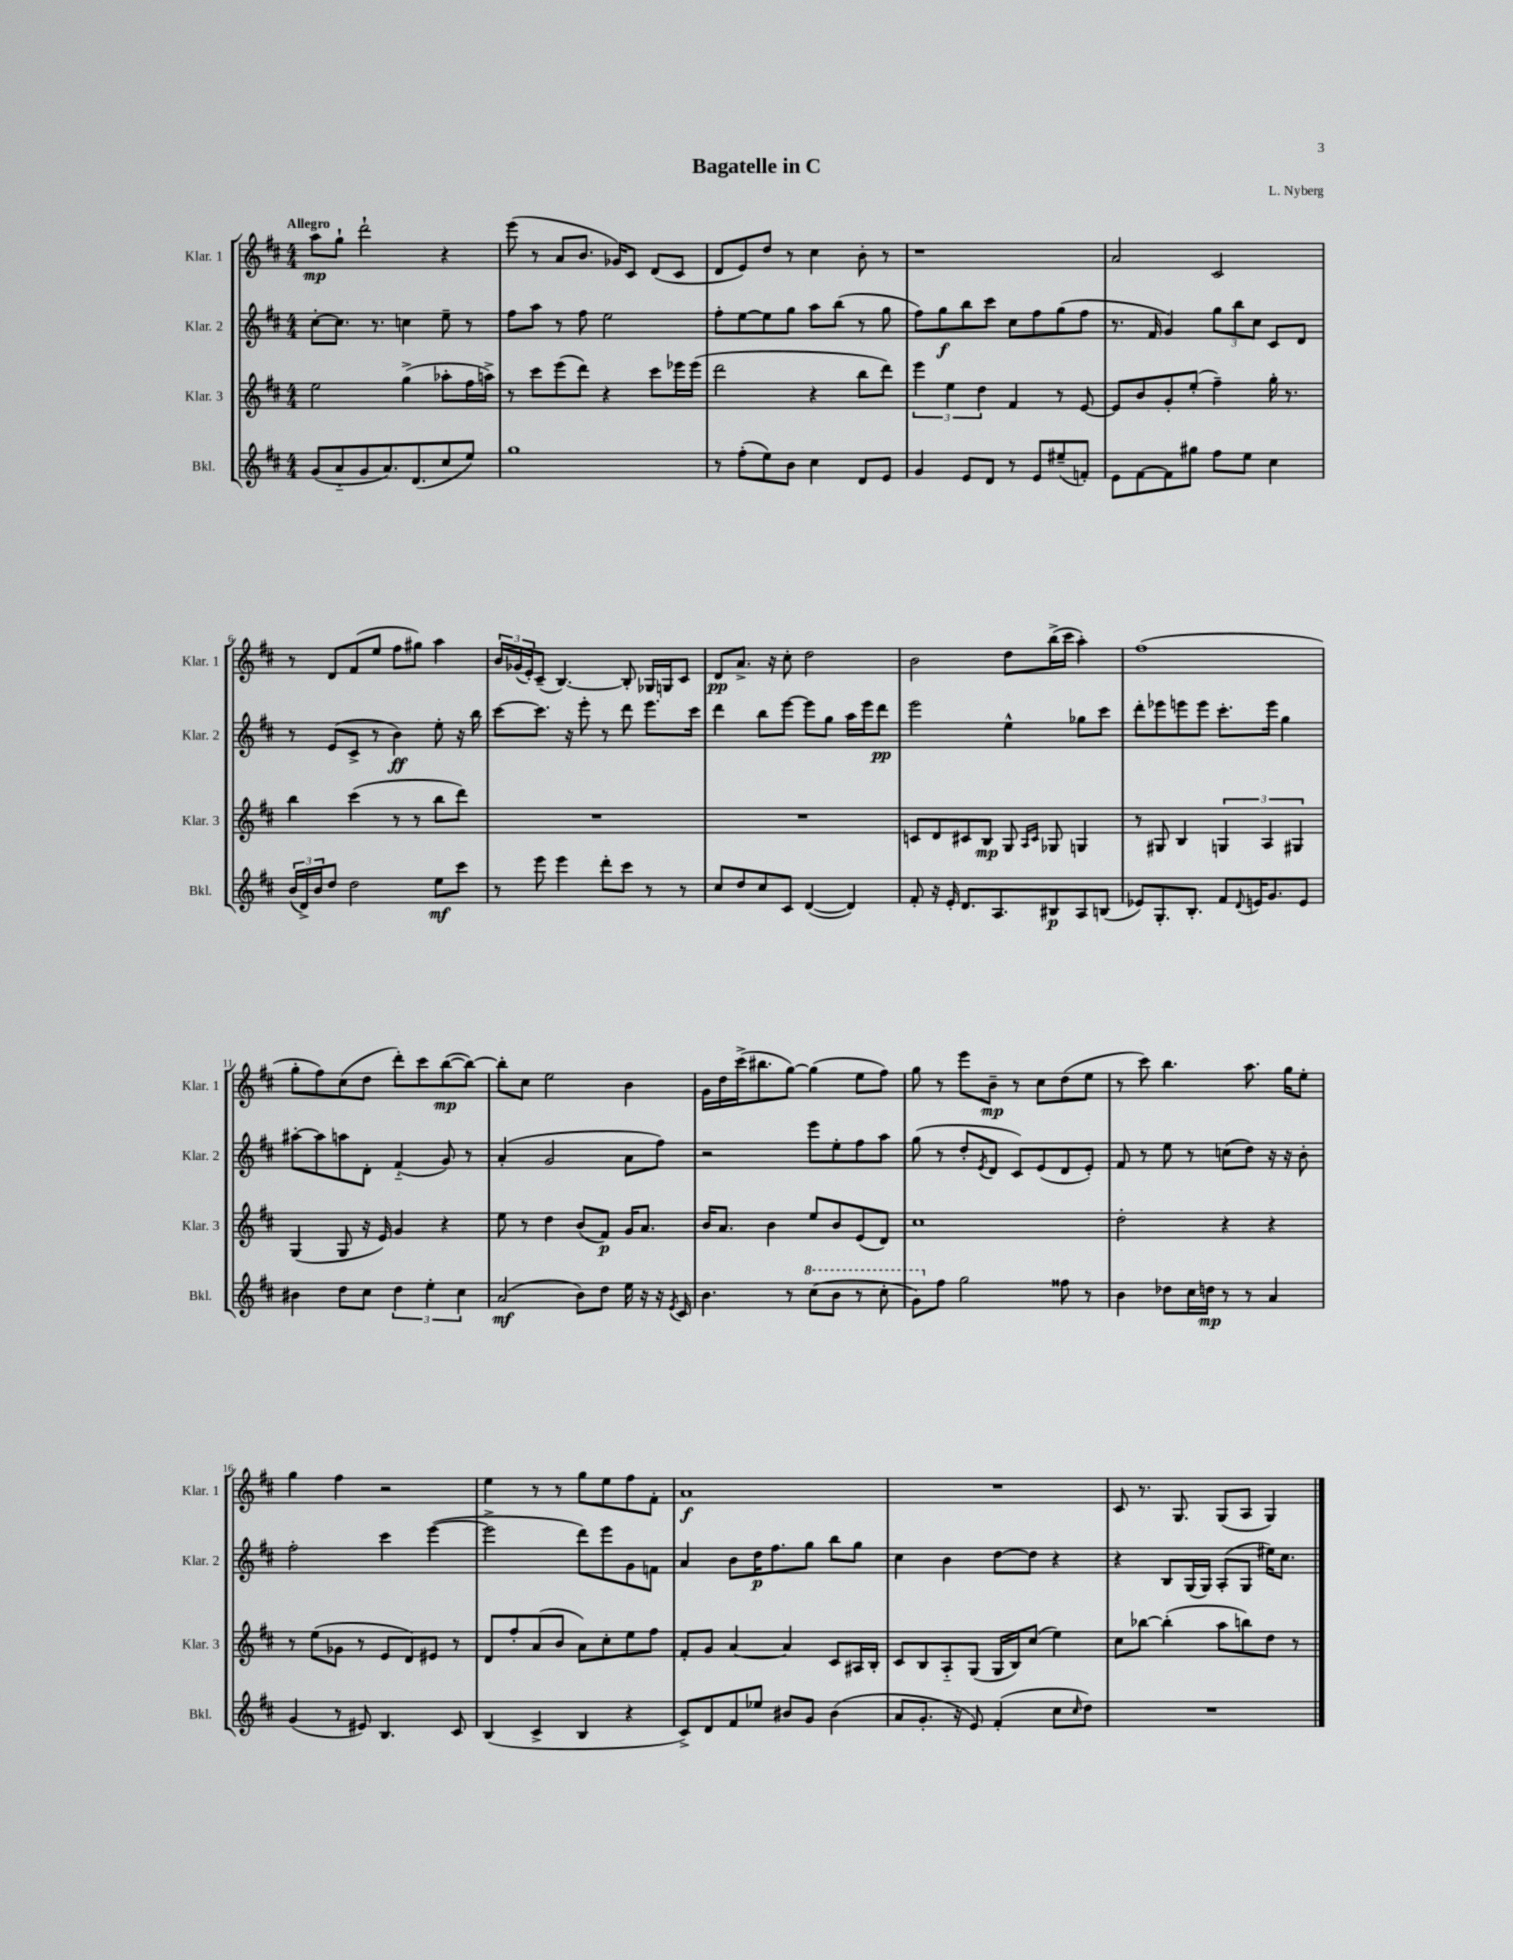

**kern	**kern	**kern	**kern
*staff4	*staff3	*staff2	*staff1
*clefG2	*clefG2	*clefG2	*clefG2
*k[f#c#]	*k[f#c#]	*k[f#c#]	*k[f#c#]
*M4/4	*M4/4	*M4/4	*M4/4
(8g/L	2ee\	[8cc#'\L	8aa\L
8a'~/	.	8.cc#\]J	8gg`\J
8g/	.	.	2ddd`\
.	.	8.r	.
8.a/)	.	.	.
.	(4gg^\	4cc\	.
(8.d/	.	.	.
8cc#/	8aa-'\L	8ee~\	4r
8ee/J)	16ff#\L	8r	.
.	16aa^\JJ)	.	.
=	=	=	=
1gg	8r	8ff#\L	(8eee\
.	8ccc#\L	8aa\J	8r
.	(8eee\	8r	8a/L
.	8ddd\J)	8ff#\	8.b/J
.	4r	2ee\	.
.	.	.	16g-/LK)
.	.	.	8c#/J
.	8ccc#\L	.	(8d/L
.	16eee-\L	.	8c#/J
.	(16eee-\JJ	.	.
=	=	=	=
8r	2ddd\	8ff#'\L	8d/L
(8ff#'\L	.	[8ee\	8e/)
8ee\)	.	8ee\]	8dd/J
8b\J	.	8gg\J	8r
4cc#\	4r	8aa\L	4cc#\
.	.	(8bb\J	.
8d/L	8bb\L	8r	8b'\
8e/J	8ddd\J)	8gg\	8r
=	=	=	=
4g/	6eee\	8ff#\L)	1r
.	.	8gg\	.
.	6ee\	.	.
8e/L	.	8bb\	.
.	6dd\	.	.
8d/J	.	8ccc#\J	.
8r	4f#/	8cc#\L	.
8e/L	.	8ff#\	.
(8ee#~/	8r	(8gg\	.
8f'/J)	[8e/	8ff#\J	.
=	=	=	=
8e\L	8e/]L	8.r	2a/
[8f#\	8b/	.	.
.	.	16f#/	.
8f#\]	8g'/	4g/)	.
8gg#\J	(8ee'/J	.	.
8ff#\L	4ff#~\)	12gg\L	2c#/
.	.	12bb\	.
8ee\J	.	.	.
.	.	12cc#\J	.
4cc#\	16gg'\	8c#/L	.
.	8.r	.	.
.	.	8d/J	.
=	=	=	=
(24b/LL	4bb\	8r	8r
24d^/)	.	.	.
24b/J	.	.	.
8dd/J	.	(8e/L	8d/L
2dd\	(4ccc#\	8c#^/J	(8f#/
.	.	8r	8ee/J
.	8r	4b\)	8ff#\L
.	8r	.	8gg#\J)
8ee\L	8bb\L	8ee'\	4aa\
8ccc#\J	8ddd\J)	16r	.
.	.	16bb\	.
=	=	=	=
8r	1r	[8ccc#\L	24b/LL
.	.	.	(24g-/
.	.	.	24e'/J)
8eee\	.	8.ccc#\]J	(8c#~/J
4eee\	.	.	[4.B/)
.	.	16r	.
.	.	8eee'\	.
8ddd'\L	.	8r	.
8ccc#\J	.	8ddd\	8B'/]
8r	.	8.eee\L	16G-/LL
.	.	.	16G/J
8r	.	.	8c#/J
.	.	16ccc#\Jk	.
=	=	=	=
8cc#/L	1r	4ddd\	8d/L
8dd/	.	.	8.a^/J
8cc#/	.	8bb\L	.
.	.	.	16r
8c#/J	.	[8eee\J	8cc#'\
([4d/	.	8eee\]L	2dd\
.	.	8gg\J	.
4d/])	.	16aa\LL	.
.	.	16eee\J	.
.	.	8ddd\J	.
=	=	=	=
8f#'/	8c/L	2eee\	2b\
16r	8d/	.	.
16e'/	.	.	.
8.d/L	8c#/	.	.
.	8B/J	.	.
8.A/	.	.	.
.	8G/	4ee^^\	8dd\L
.	16qqA/LL	.	.
.	16qqc#/JJ	.	.
8B#/	8G-/	.	(16bb^\L
.	.	.	16ccc#\JJ
8A/	4G/	8gg-\L	4aa'\)
(8B/J	.	8ccc#\J	.
=	=	=	=
8e-/L)	8r	8ddd'\L	(1ff#
8.G'/	8G#/	8eee-\	.
.	4B/	8eee\	.
8.B'/J	.	.	.
.	.	8eee\J	.
8f#/L	6G/	8.ccc#'\L	.
8qqd/	.	.	.
16e/K	.	.	.
.	6A/	.	.
8.g/	.	16eee\Jk	.
.	.	4gg\	.
.	6G#/	.	.
8e/J	.	.	.
=	=	=	=
4b#\	(4G/	[8aa#'\L	8gg'\L
.	.	8aa#\]	8ff#\)
8dd\L	8G/	8aa\	(8cc#\
8cc#\J	16r	8d'\J	8dd\J
.	16e/)	.	.
6dd\	4g/	(4f#'~/	8ddd'\L)
.	.	.	8ccc#\
6ee'\	.	.	.
.	4r	8g/)	([8bb\
6cc#\	.	.	.
.	.	8r	8bb\_J)
=	=	=	=
(2a/	8ee\	(4a'/	8bb'\]L
.	8r	.	8cc#\J
.	4dd\	2g/	2ee\
8b\L)	(8b/L	.	.
8dd\J	8f#/J)	.	.
16ee\	16g/LK	8a\L	4b\
16r	8.a/J	.	.
16r	.	8ff#\J)	.
8qe/	.	.	.
16c#/	.	.	.
=	=	=	=
4.b\	16b/LK	2r	16g\LL
.	8.a/J	.	16dd\
.	.	.	(16ccc#^\J
.	.	.	8.bb#\
.	4b\	.	.
8r	.	.	[8gg\J)
(8ccc#\L	8ee/L	8eee\L	(4gg\]
8bb\J	8b/	8ee'\	.
8r	(8e/	8ff#\	8ee\L
8ccc#'\	8d/J)	8aa\J	8ff#\J)
=	=	=	=
8gg\L)	1cc#	(8gg\	8gg\
8ff#\J	.	8r	8r
2gg\	.	8dd'/L	8eee\L
.	.	8qe/	.
.	.	8d/J	8b~\J
.	.	8c#/L)	8r
.	.	(8e/	8cc#\L
8ff##\	.	8d/	(8dd\
8r	.	8e'/J)	8ee\J
=	=	=	=
4b\	2dd'\	8f#/	8r
.	.	8r	8ccc#\)
8dd-\L	.	8ee\	4.bb\
16cc#\L	.	8r	.
16dd\JJ	.	.	.
8r	4r	(8cc\L	.
8r	.	8dd\J)	8.aa\
4a/	4r	16r	.
.	.	16r	16gg\LK
.	.	8b'\	8ee'\J
=	=	=	=
(4g/	8r	2ff#'\	4gg\
.	(8ee\L	.	.
8r	8g-\J	.	4ff#\
8e#/)	8r	.	.
4.B/	8e/L	4ccc#\	2r
.	8d/)	.	.
.	8e#/J	([4eee\	.
8c#/	8r	.	.
=	=	=	=
(4B/	8d/L	2eee^\]	4ee\
.	8ff#'/	.	.
4c#^/	(8a/	.	8r
.	8b/J	.	8r
4B/	8a\L)	8ddd\L)	8gg\L
.	8cc#'\	8eee\	8ee\
4r	8ee\	8g\	8ff#\
.	8ff#\J	8f\J	8f#'\J
=	=	=	=
8c#^/L)	8f#'/L	4a/	1a
8d/	8g/J	.	.
8f#/	[4a/	8b\L	.
8ee-/J	.	16dd\K	.
.	.	8.ff#\	.
8b#/L	4a/]	.	.
8g/J	.	8gg\J	.
(4b#\	8c#/L	8bb\L	.
.	16A#/L	8gg\J	.
.	16B'/JJ	.	.
=	=	=	=
8a/L	8c#/L	4cc#\	1r
8.g'/J	8B/	.	.
.	8A'~/	4b\	.
16r	.	.	.
8e/)	(8G/J	.	.
(4f#'/	16G/LL	[8dd\L	.
.	16B/J)	.	.
.	(8cc#/J	8dd\]J	.
8cc#\L	4ee\)	4r	.
16qqcc#/	.	.	.
8dd\J)	.	.	.
=	=	=	=
1r	8cc#\L	4r	8c#/
.	[8bb-\J	.	8.r
.	(4bb-'\]	8B/L	.
.	.	.	8.G/
.	.	(16G/L	.
.	.	16G/JJ)	.
.	8aa\L	(8A'/L	(8G/L
.	8bb\)	8G/J	8A/J
.	8dd\J	16ee#\LK)	4G/)
.	.	8.cc#\J	.
.	8r	.	.
==	==	==	==
*-	*-	*-	*-
